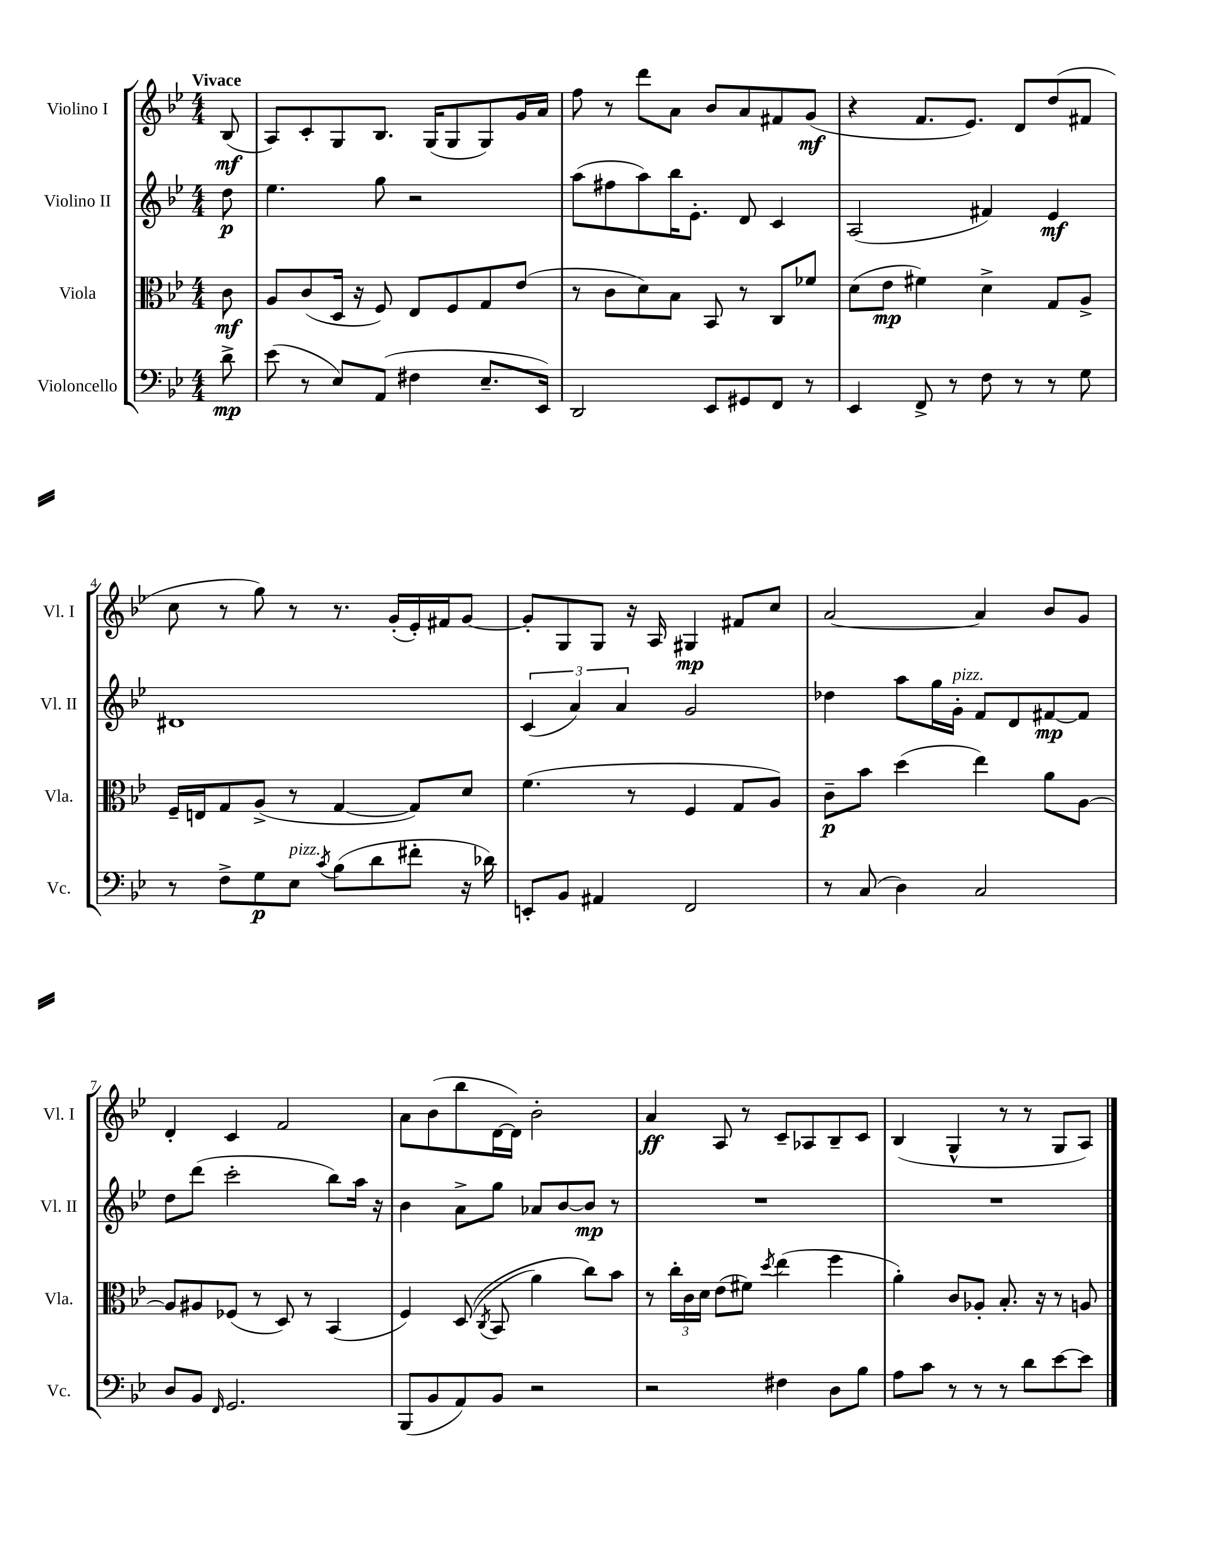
<<
\new StaffGroup <<
\new Staff = "s0" \with { instrumentName = "Violino I" shortInstrumentName = "Vl. I" } {
    \clef treble \key bes \major \numericTimeSignature \time 4/4 \partial 8 \tempo "Vivace"
    \autoBeamOff bes8\mf( |
    a8[) c'8-. g8 bes8.] g16[( g8 g8) g'16 a'16] |
    f''8 r8 d'''8[ a'8] bes'8[ a'8 fis'8 g'8]\mf( |
    r4 f'8.[ ees'8.]) d'8[ d''8( fis'8] |
    c''8 r8 g''8) r8 r8. g'16[-.( ees'16-.) fis'16 g'8]~ |
    g'8[-. g8 g8] r16 a16 gis4\mp fis'8[ c''8] |
    a'2~ a'4 bes'8[ g'8] |
    d'4-. c'4 f'2 |
    a'8[ bes'8( bes''8 d'16~ d'16]) bes'2-. |
    a'4\ff a8 r8 c'8[-- aes8 bes8-- c'8] |
    bes4( g4-^ r8 r8 g8[ a8]) \bar "|." |
}
\new Staff = "s1" \with { instrumentName = "Violino II" shortInstrumentName = "Vl. II" } {
    \clef treble \key bes \major \numericTimeSignature \time 4/4 \partial 8
    \autoBeamOff d''8\p |
    ees''4. g''8 r2 |
    a''8[( fis''8 a''8) bes''16 ees'8.]-. d'8 c'4 |
    a2( fis'4) ees'4\mf |
    dis'1 |
    \tuplet 3/2 { c'4( a'4) a'4 } g'2 |
    des''4 a''8[ g''16 g'16]-.^\markup { \italic "pizz." } f'8[ d'8 fis'8~\mp fis'8] |
    d''8[ d'''8]( c'''2-. bes''8[) a''16] r16 |
    bes'4 a'8[-> g''8] aes'8[ bes'8~ bes'8]\mp r8 |
    R1 |
    R1 \bar "|." |
}
\new Staff = "s2" \with { instrumentName = "Viola" shortInstrumentName = "Vla." } {
    \clef alto \key bes \major \numericTimeSignature \time 4/4 \partial 8
    \autoBeamOff c'8\mf |
    a8[ c'8( d16] r16 f8) ees8[ f8 g8 ees'8]( |
    r8 c'8[ d'8) bes8] bes,8 r8 c8[ fes'8] |
    d'8[( ees'8]\mp fis'4) d'4-> g8[ a8]-> |
    f16[-- e16 g8 a8]->( r8 g4~ g8[) d'8] |
    f'4.( r8 f4 g8[ a8]) |
    c'8[--\p bes'8] d''4( ees''4) a'8[ a8]~ |
    a8[ ais8 fes8]( r8 d8) r8 bes,4( |
    f4) d8(\( \acciaccatura { c8 } bes,8 a'4) c''8[\) bes'8] |
    r8 \tuplet 3/2 { c''16[-. c'16 d'16] } ees'8[( fis'8]) \acciaccatura { d''8 } ees''4( f''4 |
    a'4-.) c'8[ aes8]-. bes8.-. r16 r8 a8 \bar "|." |
}
\new Staff = "s3" \with { instrumentName = "Violoncello" shortInstrumentName = "Vc." } {
    \clef bass \key bes \major \numericTimeSignature \time 4/4 \partial 8
    \autoBeamOff d'8->\mp |
    ees'8( r8 ees8[) a,8]( fis4 ees8.[-- ees,16]) |
    d,2 ees,8[ gis,8 f,8] r8 |
    ees,4 f,8-> r8 f8 r8 r8 g8 |
    r8 f8[-> g8\p ees8]^\markup { \italic "pizz." } \acciaccatura { c'8 } bes8[( d'8 fis'8]-. r16 des'16) |
    e,8[-. bes,8] ais,4 f,2 |
    r8 c8( d4) c2 |
    d8[ bes,8] \grace { f,16 } g,2. |
    bes,,8[( bes,8 a,8) bes,8] r2 |
    r2 fis4 d8[ bes8] |
    a8[ c'8] r8 r8 r8 d'8[ ees'8~ ees'8] \bar "|." |
}
>>
>>
